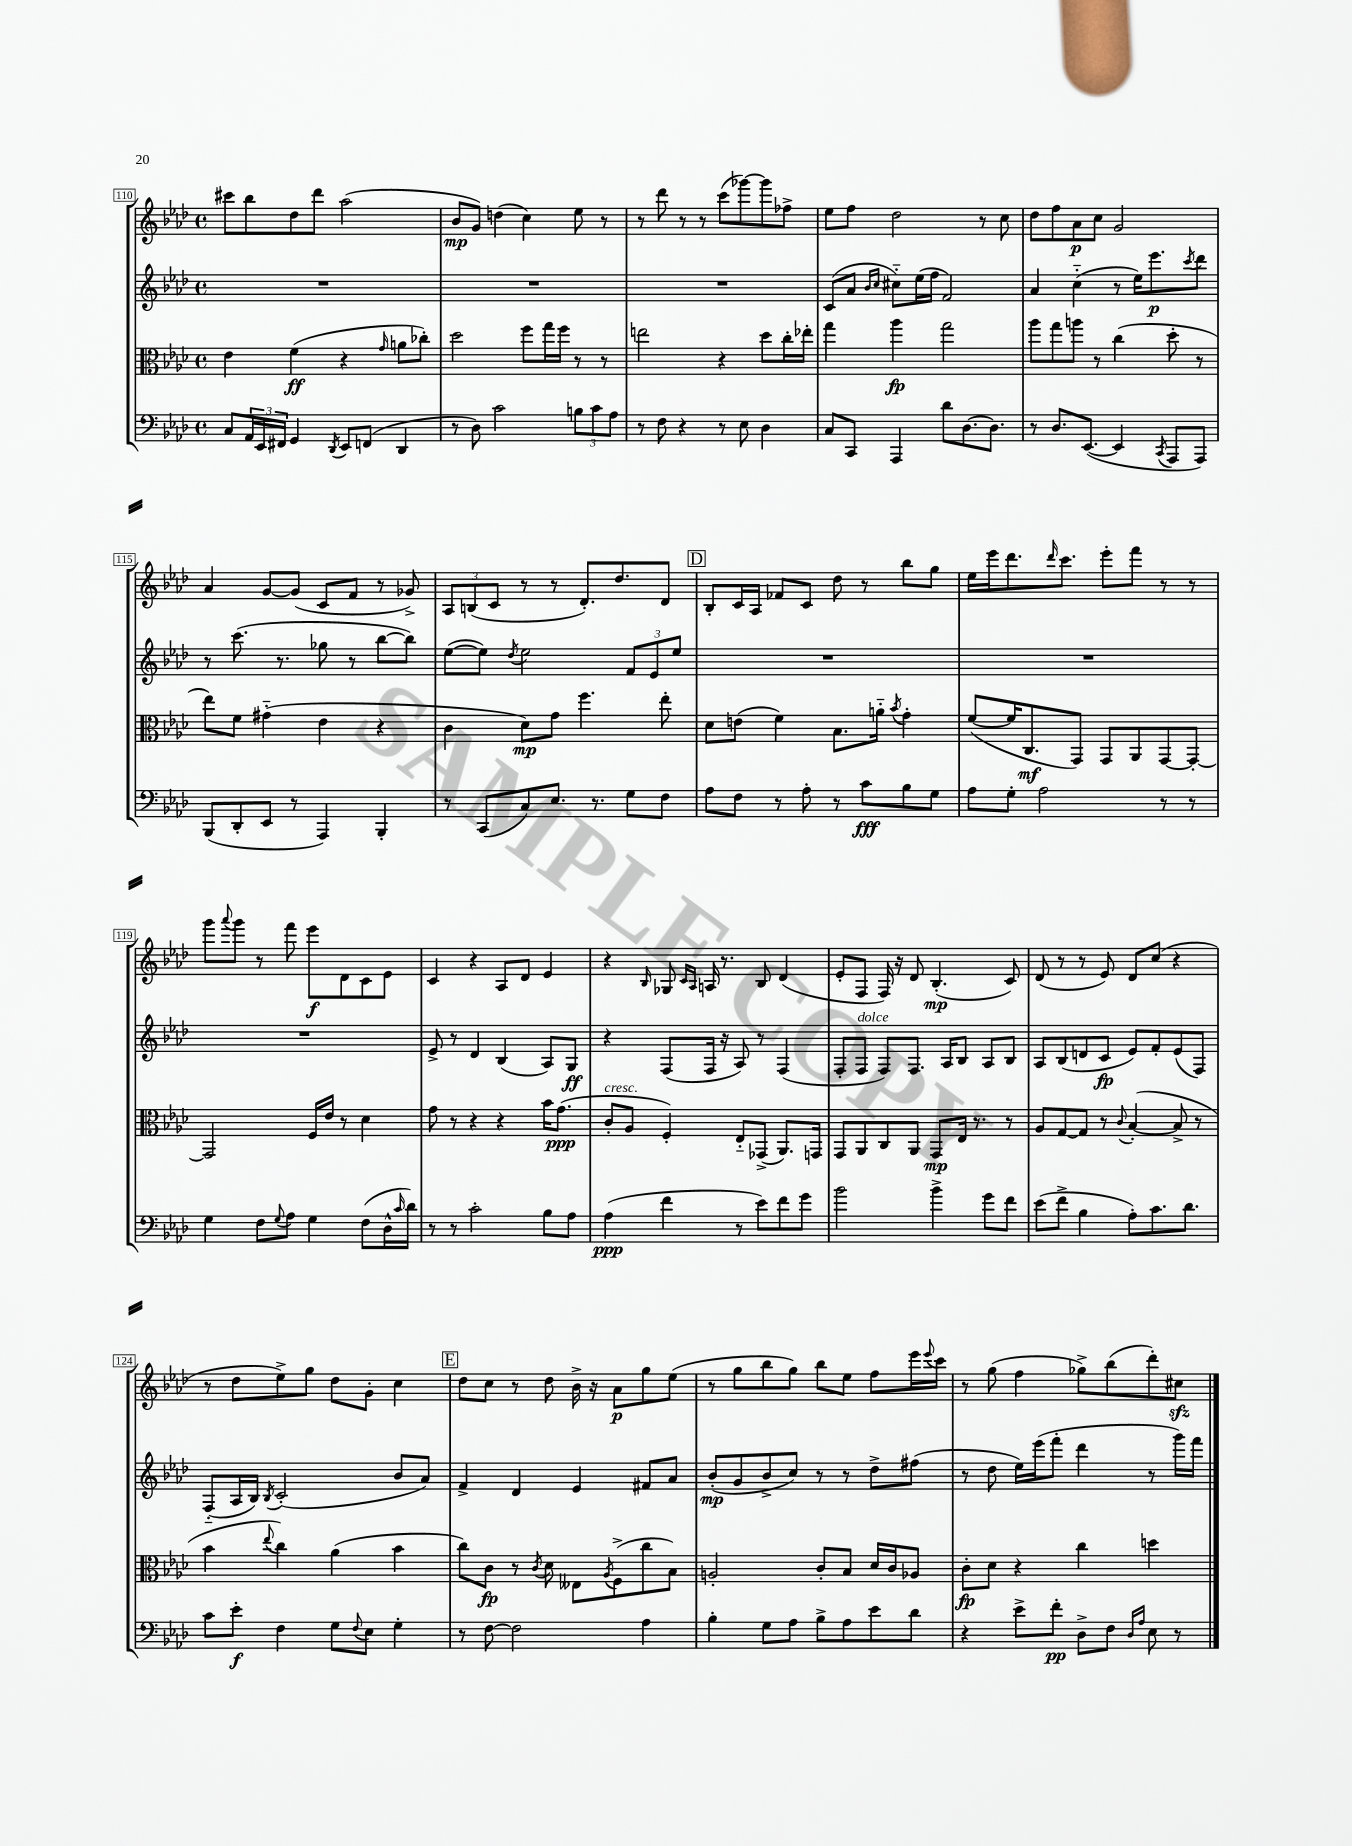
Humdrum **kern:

**kern	**dynam	**kern	**dynam	**kern	**dynam	**kern	**dynam
*part4	*part4	*part3	*part3	*part2	*part2	*part1	*part1
*staff4	*staff4	*staff3	*staff3	*staff2	*staff2	*staff1	*staff1
*clefF4	*	*clefC3	*	*clefG2	*	*clefG2	*
*k[b-e-a-d-]	*	*k[b-e-a-d-]	*	*k[b-e-a-d-]	*	*k[b-e-a-d-]	*
*M4/4	*	*M4/4	*	*M4/4	*	*M4/4	*
*met(c)	*	*met(c)	*	*met(c)	*	*met(c)	*
=110	=110	=110	=110	=110	=110	=110	=110
8C/L	.	4e-\	.	1r	.	8ccc#X\L	.
24AA-/L	.	.	.	.	.	8bb-\	.
24EE-/	.	.	.	.	.	.	.
24FF#X/JJ	.	.	.	.	.	.	.
4GG/	.	(4f\	ff	.	.	8dd-\	.
.	.	.	.	.	.	8ddd-\J	.
8qDD-/	.	.	.	.	.	.	.
8EE-/L	.	4r	.	.	.	(2aa-\	.
(8FFn/J	.	.	.	.	.	.	.
.	.	16qqg/	.	.	.	.	.
4DD-/	.	8an\L	.	.	.	.	.
.	.	8cc-X'\J)	.	.	.	.	.
=111	=111	=111	=111	=111	=111	=111	=111
8r	.	2dd-\	.	1r	.	8b-/L	mp
8D-\)	.	.	.	.	.	8g/J)	.
2c\	.	.	.	.	.	(4ddn\	.
.	.	8ff\L	.	.	.	4cc\)	.
.	.	16gg\L	.	.	.	.	.
.	.	16ff\JJ	.	.	.	.	.
12Bn\L	.	8r	.	.	.	8ee-\	.
12c\	.	.	.	.	.	.	.
.	.	8r	.	.	.	8r	.
12A-\J	.	.	.	.	.	.	.
=112	=112	=112	=112	=112	=112	=112	=112
8r	.	2een\	.	1r	.	8r	.
8F\	.	.	.	.	.	8ddd-\	.
4r	.	.	.	.	.	8r	.
.	.	.	.	.	.	8r	.
8r	.	4r	.	.	.	(8ccc\L	.
8E-\	.	.	.	.	.	[8ggg-X\)	.
4D-\	.	8dd-\L	.	.	.	8ggg-\]	.
.	.	16cc'\L	.	.	.	8ff-X^\J	.
.	.	16ee-X'\JJ	.	.	.	.	.
=113	=113	=113	=113	=113	=113	=113	=113
8C/L	.	4gg\	.	(8c/L	.	8ee-\L	.
8CC/J	.	.	.	8a-/J	.	8ff\J	.
.	.	.	.	16qqb-/LL	.	.	.
.	.	.	.	16qqcc/JJ	.	.	.
4AAA-/	.	4aa-\	fp	8cc#X\L)	.	2dd-\	.
.	.	.	.	(16ee-\L	.	.	.
.	.	.	.	16ff\JJ	.	.	.
8d-\L	.	2gg\	.	2f/)	.	.	.
[8.D-\	.	.	.	.	.	.	.
.	.	.	.	.	.	8r	.
8.D-\J]	.	.	.	.	.	.	.
.	.	.	.	.	.	8cc\	.
=114	=114	=114	=114	=114	=114	=114	=114
8r	.	8aa-\L	.	4a-/	.	8dd-\L	.
8.D-/L	.	8gg\	.	.	.	8ff\	.
.	.	8aan\J	.	(4cc\	.	8a-\	p
([8.EE-/J	.	.	.	.	.	.	.
.	.	8r	.	.	.	8cc\J	.
4EE-/]	.	(4cc\	.	8r	.	2g/	.
.	.	.	.	16ee-\KL)	.	.	.
.	.	.	.	8.eee-\	p	.	.
8qCC/	.	.	.	.	.	.	.
8AAA-/L	.	8dd-'\	.	.	.	.	.
.	.	.	.	8qccc/	.	.	.
8AAA-/J)	.	8r	.	8ddd-\J	.	.	.
!!LO:LB:g=z
=115	=115	=115	=115	=115	=115	=115	=115
(8BBB-/L	.	8ee-\L)	.	8r	.	4a-/	.
8DD-'/	.	8f\J	.	(8.ccc\	.	.	.
8EE-/J	.	(4g#X\	.	.	.	[8g/L	.
.	.	.	.	8.r	.	.	.
8r	.	.	.	.	.	(8g/J]	.
4AAA-/)	.	4e-\	.	8gg-X\	.	8c/L	.
.	.	.	.	8r	.	8f/J	.
4BBB-'/	.	4r	.	[8bb-\L	.	8r	.
.	.	.	.	8bb-\J])	.	8g-X^/)	.
=116	=116	=116	=116	=116	=116	=116	=116
8r	.	4c\	.	([8ee-\L	.	12A-/L	.
.	.	.	.	.	.	(12Bn/	.
(8CC/L	.	.	.	8ee-\J])	.	.	.
.	.	.	.	.	.	12c/J	.
.	.	.	.	8qdd-/	.	.	.
8C/)	.	8d-\L)	mp	2ee-\	.	8r	.
8.E-/J	.	8g\J	.	.	.	8r	.
.	.	4.ff\	.	.	.	8.d-'/L)	.
8.r	.	.	.	.	.	.	.
.	.	.	.	.	.	8.dd-/	.
8G\L	.	.	.	12f/L	.	.	.
.	.	.	.	12e-/	.	.	.
8F\J	.	8ee-'\	.	.	.	8d-/J	.
.	.	.	.	12ee-/J	.	.	.
!!LO:REH:place=s1:t=D
=117	=117	=117	=117	=117	=117	=117	=117
8A-\L	.	8d-\L	.	1r	.	8B-'/L	.
8F\J	.	(8en\J	.	.	.	16c/L	.
.	.	.	.	.	.	16A-/JJ	.
8r	.	4f\)	.	.	.	8f-X/L	.
8A-'\	.	.	.	.	.	8c/J	.
8r	.	8.B-\L	.	.	.	8dd-\	.
8c\L	fff	.	.	.	.	8r	.
.	.	16an\Jk	.	.	.	.	.
.	.	8qb-/	.	.	.	.	.
8B-\	.	4g'\	.	.	.	8bb-\L	.
8G\J	.	.	.	.	.	8gg\J	.
=118	=118	=118	=118	=118	=118	=118	=118
8A-\L	.	([8f/L	.	1r	.	16ee-\LL	.
.	.	.	.	.	.	16eee-\J	.
8G'\J	.	16f/K]	.	.	.	8.ddd-\	.
.	.	8.C/	mf	.	.	.	.
2A-\	.	.	.	.	.	.	.
.	.	.	.	.	.	16qqddd-/	.
.	.	.	.	.	.	8.ccc\J	.
.	.	8GG/J)	.	.	.	.	.
.	.	8GG/L	.	.	.	8eee-'\L	.
.	.	8AA-/	.	.	.	8fff\J	.
8r	.	[8GG/	.	.	.	8r	.
8r	.	8GG'/J_	.	.	.	8r	.
!!LO:LB:g=z
=119	=119	=119	=119	=119	=119	=119	=119
4G\	.	2GG/]	.	1r	.	8ggg\L	.
.	.	.	.	.	.	8qqaaa-/	.
.	.	.	.	.	.	8ggg\J	.
8F\L	.	.	.	.	.	8r	.
8qqG/	.	.	.	.	.	.	.
8A-\J	.	.	.	.	.	8fff\	.
4G\	.	16F/LL	.	.	.	8eee-\L	f
.	.	16e-/JJ	.	.	.	.	.
.	.	8r	.	.	.	8d-\	.
(8F\L	.	4d-\	.	.	.	8c\	.
16D-^^\L	.	.	.	.	.	8e-\J	.
16qqc/	.	.	.	.	.	.	.
16d-\JJ)	.	.	.	.	.	.	.
=120	=120	=120	=120	=120	=120	=120	=120
8r	.	8g\	.	8e-^/	.	4c/	.
8r	.	8r	.	8r	.	.	.
2c'\	.	4r	.	4d-/	.	4r	.
.	.	4r	.	(4B-/	.	8A-/L	.
.	.	.	.	.	.	8d-/J	.
8B-\L	.	16b-\KL	.	8A-/L)	.	4e-/	.
.	.	(8.g\J	ppp	.	.	.	.
8A-\J	.	.	.	8G/J	ff	.	.
=121	=121	=121	=121	=121	=121	=121	=121
!	!	!LO:TX:a:i:t=cresc.	!	!	!	!	!
(4A-\	ppp	8c'/L	.	4r	.	4r	.
.	.	8A-/J	.	.	.	.	.
.	.	.	.	.	.	16qqB-/	.
4f\	.	4F'/)	.	(8F/L	.	8G-X/	.
.	.	.	.	.	.	16qqc/LL	.
.	.	.	.	.	.	16qqA-/JJ	.
.	.	.	.	16F/Jk	.	16An/	.
.	.	.	.	16r	.	8.r	.
8r	.	8E-/L	.	8A-/)	.	.	.
8e-\L)	.	(8GG-X^/J	.	8r	.	8B-/	.
8f\	.	8.AA-/L)	.	(4F/	.	(4d-/	.
8g\J	.	.	.	.	.	.	.
.	.	16GGn/Jk	.	.	.	.	.
=122	=122	=122	=122	=122	=122	=122	=122
2b-\	.	8GG/L	.	8F'/L	.	8e-'/L	.
!	!	!	!	!LO:TX:a:i:t=dolce	!	!	!
.	.	8AA-/	.	8F/J	.	8F/J	.
.	.	8C/	.	8F/L)	.	16F/)	.
.	.	.	.	.	.	16r	.
.	.	8AA-/J	.	8.F/J	.	8d-/	.
4b-^\	.	8GG/L	mp	.	.	(4.B-'/	mp
.	.	.	.	16A-/KL	.	.	.
.	.	16E-/Jk	.	8B-/J	.	.	.
.	.	8.r	.	.	.	.	.
8g\L	.	.	.	8A-/L	.	.	.
8f\J	.	8r	.	8B-/J	.	8c/)	.
=123	=123	=123	=123	=123	=123	=123	=123
(8e-\L	.	8A-/L	.	8A-/L	.	(8d-/	.
8f^\J	.	[8G/	.	(8B-/	.	8r	.
4B-\	.	8G/J]	.	8dn/	.	8r	.
.	.	8r	.	8c/J	fp	8e-/)	.
.	.	8qqc/	.	.	.	.	.
8A-'\L)	.	([4B-'/	.	8e-/L)	.	8d-/L	.
8.c\	.	.	.	8f'/	.	(8cc/J	.
.	.	8B-^/]	.	(8e-/	.	4r	.
8.d-\J	.	.	.	.	.	.	.
.	.	8r	.	8F/J)	.	.	.
!!LO:LB:g=z
=124	=124	=124	=124	=124	=124	=124	=124
8c\L	.	4b-\	.	(8F/L	.	8r	.
8e-'\J	f	.	.	16A-/L	.	8dd-\L	.
.	.	.	.	16B-/JJ)	.	.	.
.	.	8qqee-/	.	8qB-/	.	.	.
4F\	.	4cc\)	.	(2c'/	.	8ee-^\)	.
.	.	.	.	.	.	8gg\J	.
8G\L	.	(4a-\	.	.	.	8dd-\L	.
8qqF/	.	.	.	.	.	.	.
8E-\J	.	.	.	.	.	8g'\J	.
4G'\	.	4b-\	.	8b-/L	.	4cc\	.
.	.	.	.	8a-/J)	.	.	.
!!LO:REH:place=s1:t=E
=125	=125	=125	=125	=125	=125	=125	=125
8r	.	8cc\L)	.	4f^/	.	8dd-\L	.
[8F\	.	8c\J	fp	.	.	8cc\J	.
2F\]	.	8r	.	4d-/	.	8r	.
.	.	8qc/	.	.	.	.	.
.	.	8d-\	.	.	.	8dd-\	.
.	.	8E--X\L	.	4e-/	.	16b-^\	.
.	.	.	.	.	.	16r	.
.	.	8qA-/	.	.	.	.	.
.	.	(8F^\	.	.	.	8a-\L	p
4A-\	.	8cc\	.	8f#X/L	.	8gg\	.
.	.	8B-\J)	.	8a-/J	.	(8ee-\J	.
=126	=126	=126	=126	=126	=126	=126	=126
4B-'\	.	2An'/	.	(8b-'/L	mp	8r	.
.	.	.	.	8g/	.	8gg\L	.
8G\L	.	.	.	8b-^/	.	8bb-\	.
8A-\J	.	.	.	8cc/J)	.	8gg\J)	.
8B-^\L	.	8c'/L	.	8r	.	8bb-\L	.
8A-\	.	8B-/J	.	8r	.	8ee-\J	.
8e-\	.	16d-/LL	.	8dd-^\L	.	8ff\L	.
.	.	16c/J	.	.	.	.	.
8d-\J	.	8A-X/J	.	(8ff#X\J	.	16eee-\L	.
.	.	.	.	.	.	8qqeee-/	.
.	.	.	.	.	.	16ccc\JJ	.
=127	=127	=127	=127	=127	=127	=127	=127
4r	.	8c'\L	fp	8r	.	8r	.
.	.	8d-\J	.	8dd-\	.	(8gg\	.
8e-^\L	.	4r	.	16ee-\LL)	.	4ff\	.
.	.	.	.	(16eee-\J	.	.	.
8f'\J	pp	.	.	8fff'\J	.	.	.
8D-^\L	.	4cc\	.	4ddd-\	.	8gg-X^\L)	.
8F\J	.	.	.	.	.	(8bb-\	.
16qqD-/LL	.	.	.	.	.	.	.
16qqA-/JJ	.	.	.	.	.	.	.
8E-\	.	4ddn\	.	8r	.	8ddd-'\)	.
8r	.	.	.	16ggg\LL)	.	8cc#Xzz\J	.
.	.	.	.	16fff\JJ	.	.	.
==	==	==	==	==	==	==	==
*-	*-	*-	*-	*-	*-	*-	*-
